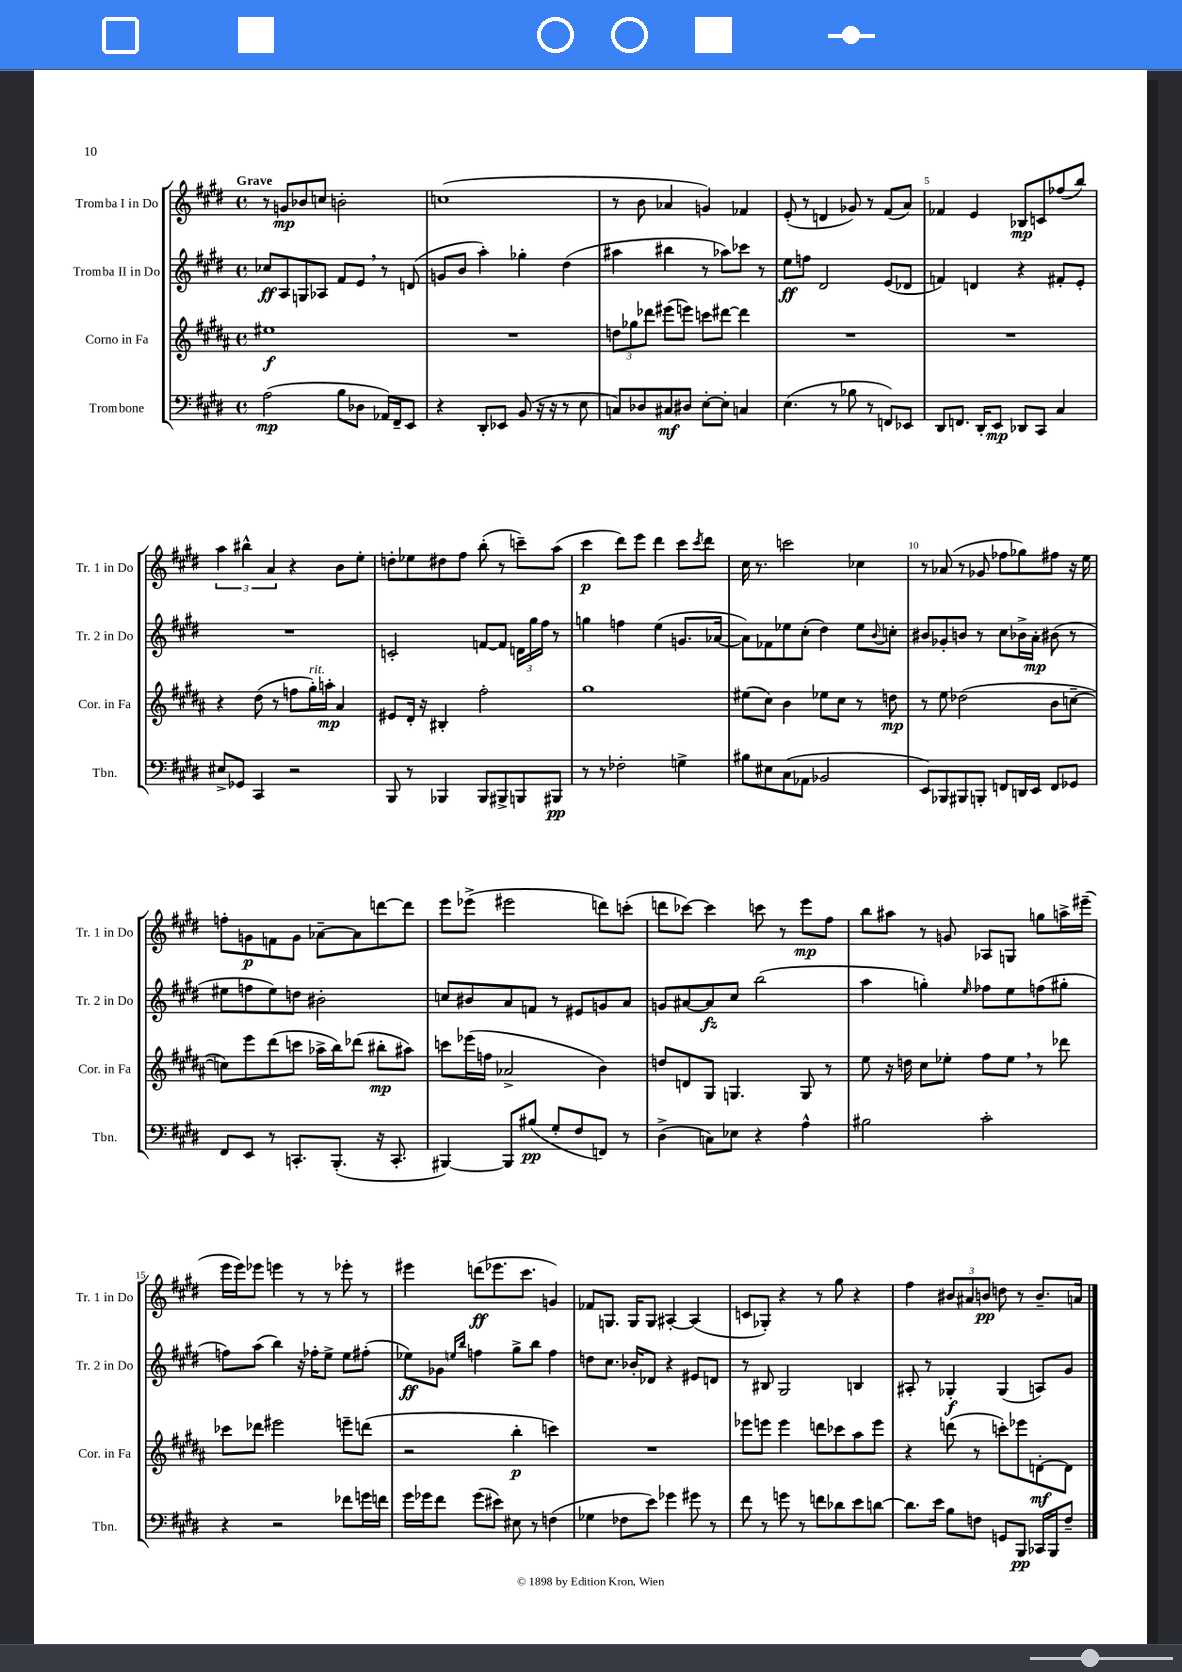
<<
\new StaffGroup <<
\new Staff = "s0" \with { instrumentName = "Tromba I in Do" shortInstrumentName = "Tr. 1 in Do" } {
    \clef treble \key e \major \defaultTimeSignature \time 4/4 \tempo "Grave"
    r8 g'8\mp bes'8 c''8 b'2-. |
    c''1( |
    r8 b'8 aes'4 g'4) fes'4 |
    e'8-.( r8 d'4 ges'8) r8 fis'8( a'8) |
    fes'4 e'4 bes8\mp c'8 fes''8( b''8) |
    \tuplet 3/2 { a''4 bis''4-^ a'4 } r4 b'8 e''8-. |
    d''8-. ees''8 dis''8 fis''8 b''8-.( r8 c'''8--) a''8( |
    cis'''4\p dis'''8) e'''8 dis'''4 cis'''8 \acciaccatura { cis'''8 } dis'''8 |
    cis''16 r8. c'''2 ces''4 |
    r8 aes'8( r8 ges'8 fes''8 ges''8) fis''8 r16 e''16 |
    f''8-. g'8\p f'8 g'8 aes'8~-- aes'8 d'''8~ d'''8 |
    e'''8 ees'''8->( eis'''2 d'''8) c'''8-.( |
    d'''8 ces'''8~) ces'''4 c'''8 r8 e'''8\mp fis''8 |
    b''8 ais''8 r8 g'8 aes8 g8 g''8 a''16-> eis'''16--( |
    e'''16 e'''16) ees'''8 e'''4 r8 r8 ees'''8-. r8 |
    eis'''4 d'''8\ff( ees'''8. cis'''8. g'4) |
    fes'8 g8. g16 g8 ais4~-. ais4( |
    c'8 ges8-.) r4 r8 gis''8 r4 |
    fis''4 \tuplet 3/2 { bis'8 ais'8 b'8\pp } d''8 r8 b'8.-- a'16 \bar "|." |
}
\new Staff = "s1" \with { instrumentName = "Tromba II in Do" shortInstrumentName = "Tr. 2 in Do" } {
    \clef treble \key e \major \defaultTimeSignature \time 4/4
    ces''8\ff a8 g8 aes8 fis'8 e'8 \breathe r8 d'8( |
    g'8 b'8 a''4-.) ges''4-. dis''4( |
    ais''4 bis''4 r8 aes''8) ces'''8 r8 |
    e''8\ff f''8 dis'2 e'8( des'8 |
    f'4) d'4 r4 fis'8-. e'8-. |
    R1 |
    c'2-. f'8~ f'8 \tuplet 3/2 { d'16 gis''16 fis''16 } r8 |
    g''4 f''4 e''4( g'8. aes'16~ |
    aes'8) fes'8 ees''8 cis''8-.( dis''4) ees''8 \appoggiatura { b'8 } c''8-. |
    bis'8 ges'8-. b'8 r8 cis''8 bes'16-> a'16-.\mp bis'8( r8 |
    eis''8 f''8 eis''8) d''8 bis'2-. |
    c''8 bis'8 a'8 f'8 r8 eis'8 g'8 a'8 |
    g'8 ais'8~ ais'8\fz cis''8 b''2( |
    a''4 g''4-.) \grace { e''16 } fes''8 e''8 f''8( gis''8-. |
    f''8) a''8( b''4) r16 fes''16-. e''8-> e''8 fis''8-.( |
    ees''8\ff) ges'8 \grace { e''16 b''16 } f''4 gis''8-> b''8 f''4 |
    d''8 cis''8. bes'16-. des'8 r4 eis'8 d'8 |
    r8 bis8 gis2 b4 |
    ais8-. r8 ges4-.\f ges4( a8) gis'8 \bar "|." |
}
\new Staff = "s2" \with { instrumentName = "Corno in Fa" shortInstrumentName = "Cor. in Fa" } {
    \clef treble \key b \major \defaultTimeSignature \time 4/4
    eis''1\f |
    R1 |
    \tuplet 3/2 { d''8 ges''8 des'''8 } eis'''8( e'''8) c'''8 dis'''8~ dis'''4 |
    R1 |
    R1 |
    r4 dis''8( r8 f''8 gis''16-.^\markup { \italic "rit." }) a''16-.\mp ais'4 |
    eis'8 dis'16-. r16 bis4-. fis''2-. |
    gis''1 |
    eis''8( cis''8) b'4 ees''8 cis''8 r8 d''8\mp |
    r8 e''8 des''2( b'8 c''8~-- |
    c''8) e'''8 dis'''8( c'''8 aes''16-> b''16) des'''8( bis''8-.\mp ais''8) |
    c'''8 ees'''16( f''16 aes'2-> b'4) |
    d''8 d'8 gis8 g4. g8 r8 |
    e''8 r16 d''16 cis''8 ees''8-. fis''8 ees''8 \breathe r8 des'''8 |
    ces'''8 des'''8 eis'''2 e'''8-- d'''8( |
    r2 b''4-.\p c'''4) |
    R1 |
    ees'''8 e'''8 e'''4 d'''8 ces'''8 ais''8 e'''8 |
    r4 d'''8( r8 c'''8-.) ees'''8 d'8~-.\mf d'8 \bar "|." |
}
\new Staff = "s3" \with { instrumentName = "Trombone" shortInstrumentName = "Tbn." } {
    \clef bass \key e \major \defaultTimeSignature \time 4/4
    a2\mp( b8 des8 aes,16) fis,16-- e,8 |
    r4 dis,8-. ees,8 b,8( r16 r16 r8 e8 |
    c8) des8 cis8\mf dis8 e8~-. e8-. c4 |
    e4.( r8 bes8 r8 f,8) ees,8 |
    dis,8 f,8. dis,16-. e,8\mp des,8 cis,8 cis4 |
    eis8-> ges,8 cis,4 r2 |
    b,,8 r8 bes,,4 bes,,8 bis,,8-> b,,8 bis,,8\pp |
    r8 r8 fes2-. g4-> |
    bis8 eis8 cis8( aes,8 bes,2 |
    e,8) bes,,8 bis,,8 b,,8-. f,8 d,16 e,16 f,8 ges,8 |
    fis,8 e,8 r8 c,8.-. b,,8.-.( r16 c,8.-. |
    bis,,4~) bis,,8 bis8\pp( gis8-. fis8 f,8) r8 |
    dis4->( c8) ees8 r4 a4-^ |
    bis2 cis'2-. |
    r4 r2 fes'8 g'16 f'16 |
    gis'16 ges'16 fis'8 ges'8( eis'8) eis8 r8 f4( |
    ges4 fes8 e'8) ges'4 gis'8 r8 |
    fis'8 r8 g'8 r8 f'8 des'8 e'8 d'8~ |
    d'8. e'16 b8 f8 g,8 b,,8\pp ces,16 b,,16 f8-- \bar "|." |
}
>>
>>
\layout { \context { \Score \override BarNumber.break-visibility = ##(#f #t #t) barNumberVisibility = #(every-nth-bar-number-visible 5) } }
